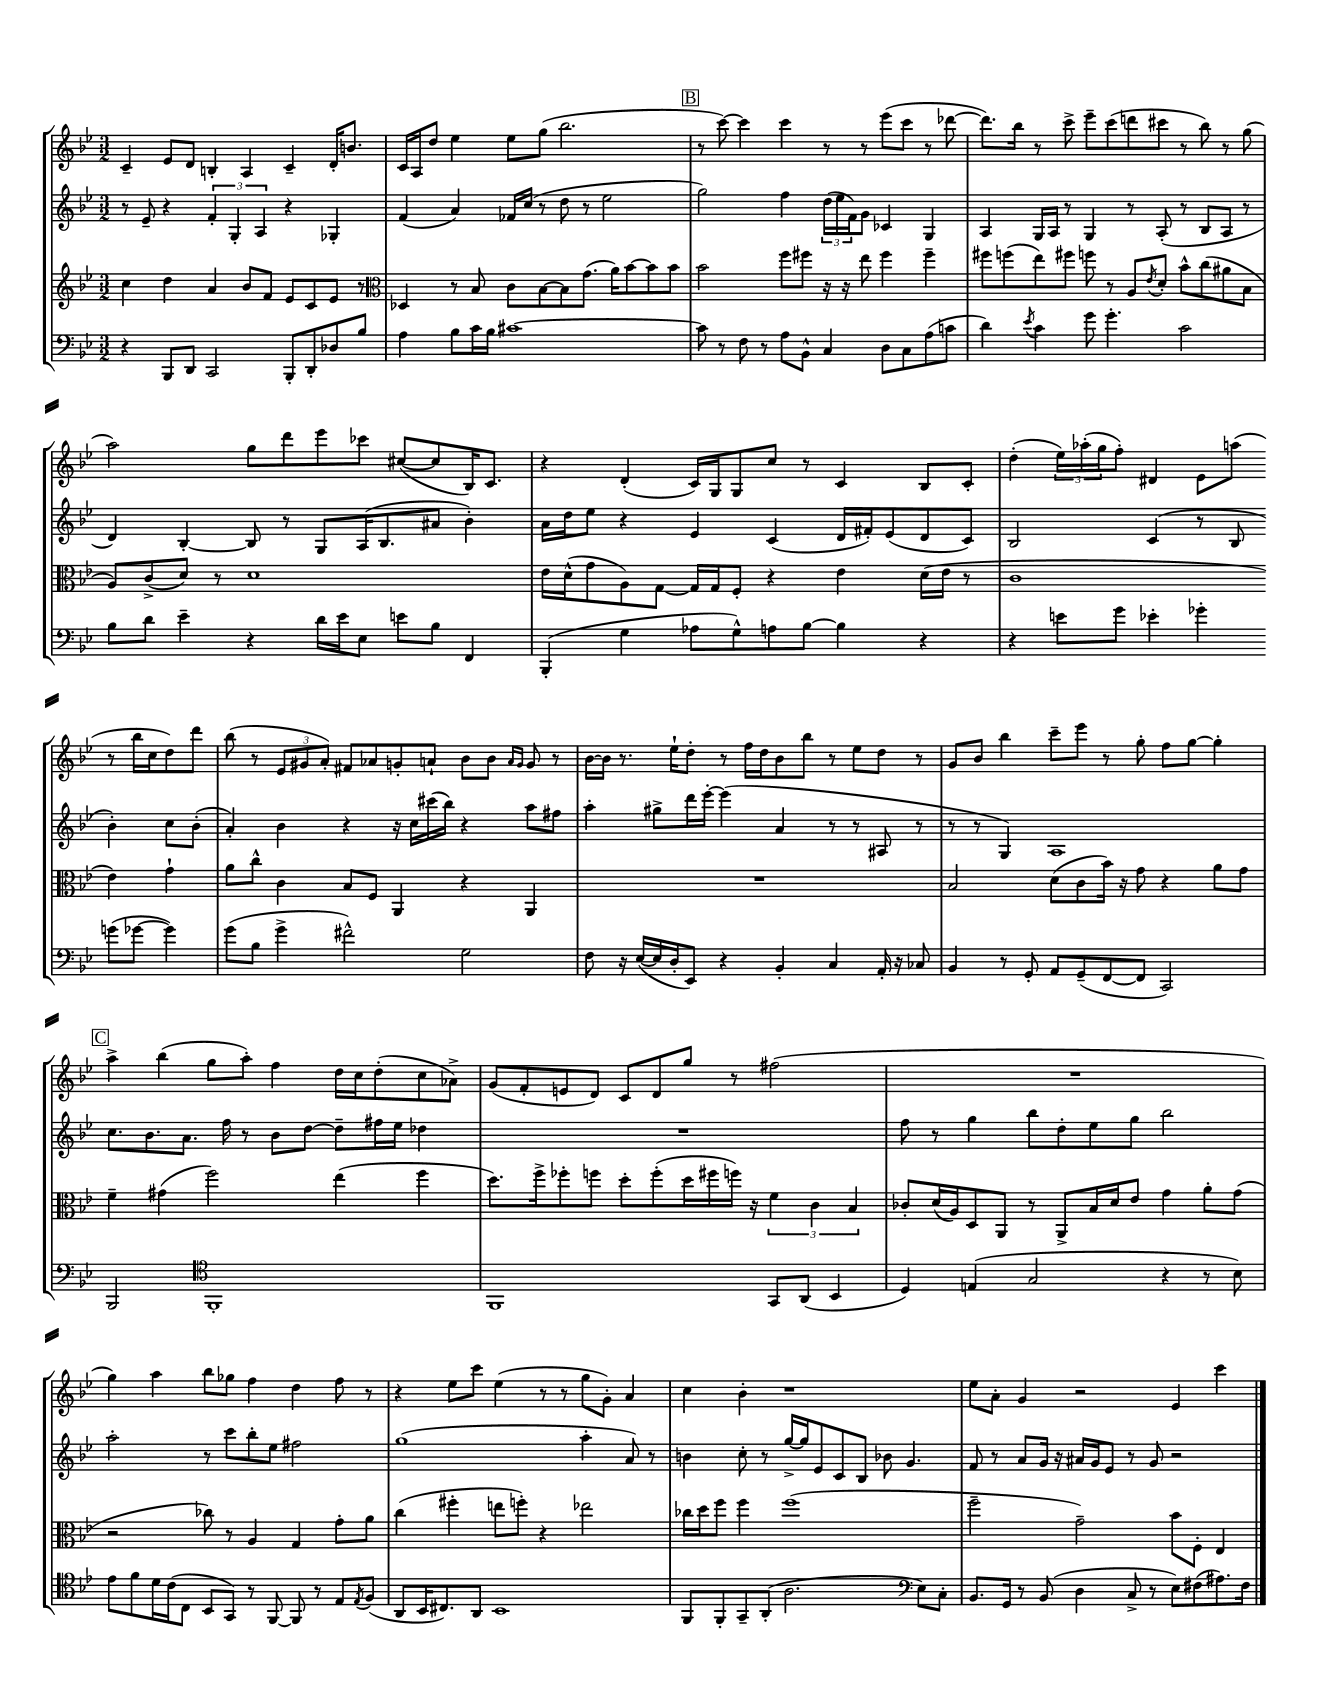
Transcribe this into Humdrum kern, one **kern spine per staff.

**kern	**kern	**kern	**kern
*staff4	*staff3	*staff2	*staff1
*clefF4	*clefG2	*clefG2	*clefG2
*k[b-e-]	*k[b-e-]	*k[b-e-]	*k[b-e-]
*M3/2	*M3/2	*M3/2	*M3/2
4r	4cc	8r	4c~
.	.	8e-~	.
8BBB-	4dd	4r	8e-
8DD	.	.	8d
2CC	4a	6f'	4B'
.	.	6G'	.
.	8b-	.	4A
.	.	6A	.
.	8f	.	.
8BBB-'	8e-	4r	4c~
8DD'	8c	.	.
8D-	8e-	4G-'	16d'
.	.	.	8.b
8B-	8r	.	.
=	=	=	=
*	*clefC3	*	*
4A	4D-	(4f	16c
.	.	.	16A
.	.	.	8dd
8B-	8r	4a)	4ee-
16c	8B-	.	.
16B-	.	.	.
[1c#	8c	16f-	8ee-
.	.	(16cc	.
.	[8B-	8r	(8gg
.	8B-]	8dd	2.bb-
.	(8.g	8r	.
.	.	2ee-	.
.	16a)	.	.
.	[8b-	.	.
.	8b-]	.	.
.	8b-	.	.
=	=	=	=
8c#]	2b-	2gg)	8r
8r	.	.	[8ccc)
8F	.	.	4ccc]
8r	.	.	.
8A	8ff	4ff	4ccc
8BB-^^	8ff#	.	.
4C	16r	(24dd	8r
.	.	24ee-	.
.	16r	.	.
.	.	24f)	.
.	8ee-	8g	8r
8D	4ff#	4c-	(8eee-
8C	.	.	8ccc
(8A	4ff#~	4G	8r
8c	.	.	[8ddd-
=	=	=	=
4d)	8ff#	4A	8.ddd-])
.	(8ff	.	.
.	.	.	16bb-
8qe-	.	.	.
4c	8ee-)	16G	8r
.	.	16A	.
.	8ff#	8r	8ccc^
8g	8ff	4G	8eee-~
4.g'	8r	.	(8ccc
.	8A	8r	8ddd
.	8qe-	.	.
.	8d'	(8A'	8ccc#
2c	8b-^^	8r	8r
.	(8cc	8B-	8bb-)
.	8a#	8A	8r
.	8B-	8r	(8gg
=	=	=	=
8B-	8A)	4d)	2aa)
8d	(8c^	.	.
4e-~	8d)	[4B-'	.
.	8r	.	.
4r	1d	8B-]	8gg
.	.	8r	8ddd
16d	.	8G	8eee-
16e-	.	.	.
8E-	.	(16A	8ccc-
.	.	8.B-	.
8e	.	.	([8cc#
8B-	.	8a#	8cc#]
4FF	.	4b-')	16B-)
.	.	.	8.c
=	=	=	=
(4BBB-'	16e-	16a	4r
.	(16d^^	16dd	.
.	8g	8ee-	.
4G	8A)	4r	(4d'
.	[8G	.	.
8A-	16G]	4e-	16c)
.	16G	.	16G
8G^^)	8F'	.	8G
8A	4r	(4c	8cc
[8B-	.	.	8r
4B-]	4e-	16d	4c
.	.	16f#')	.
.	.	(8e-	.
4r	(16d	8d	8B-
.	16e-	.	.
.	8r	8c)	8c'
=	=	=	=
4r	1c	2B-	(4dd'
8e	.	.	24ee-)
.	.	.	(24aa-'
.	.	.	24gg
8g	.	.	8ff')
4e-'	.	(4c	4d#
4g-'	.	8r	8e-
.	.	8B-	(8aa
(8g	4e-)	4b-')	8r
[8g-	.	.	16bb-
.	.	.	16cc
4g-])	4g`	8cc	8dd)
.	.	(8b-'	8ddd
=	=	=	=
(8g	8a	4a')	(8bb-
8B-	8cc^^	.	8r
4g^	4c	4b-	12e-
.	.	.	12g#
.	.	.	12a')
2f#^^)	8B-	4r	8f#
.	8F	.	8a-
.	4AA	16r	8g'
.	.	16cc	.
.	.	(16ccc#	8a`
.	.	16bb-)	.
2G	4r	4r	8b-
.	.	.	8b-
.	.	.	16qqa
.	.	.	16qqg
.	4AA	8aa	8g
.	.	8ff#	8r
=	=	=	=
8F	1.r	4aa'	[16b-
.	.	.	16b-]
16r	.	.	8.r
([16E-	.	.	.
16E-]	.	8gg#^	.
16D'	.	.	16ee-`
8EE-)	.	16ddd	8dd'
.	.	[16eee-'	.
4r	.	(4eee-]	8r
.	.	.	16ff
.	.	.	16dd
4BB-'	.	4a	8b-
.	.	.	8bb-
4C	.	8r	8r
.	.	8r	8ee-
16AA'	.	8A#	8dd
16r	.	.	.
8C-	.	8r	8r
=	=	=	=
4BB-	2B-	8r	8g
.	.	8r	8b-
8r	.	4G)	4bb-
8GG'	.	.	.
8AA	(8d	1A	8ccc~
(8GG~	8c	.	8eee-
[8FF	16b-)	.	8r
.	16r	.	.
8FF]	8g	.	8gg'
2CC)	4r	.	8ff
.	.	.	[8gg
.	8a	.	4gg']
.	8g	.	.
=	=	=	=
2BBB-	4f~	8.cc	4aa^
.	.	8.b-	.
.	(4g#	.	(4bb-
.	.	8.a	.
*clefC4	*	*	*
1FF'	2ff)	.	8gg
.	.	16ff	.
.	.	8r	8aa')
.	.	8b-	4ff
.	.	[8dd	.
.	(4ee-	8dd~]	16dd
.	.	.	16cc
.	.	16ff#	(8dd'
.	.	16ee-	.
.	4ff	4dd-	8cc
.	.	.	8a-^)
=	=	=	=
1FF	8.dd)	1.r	(8g
.	.	.	8f'
.	16ff^	.	.
.	8ff-'	.	8e
.	8ff	.	8d)
.	8dd'	.	8c
.	(8ff'	.	8d
.	16dd	.	8gg
.	16ff#	.	.
.	16ff)	.	8r
.	16r	.	.
8GG	6f	.	(2ff#
(8AA	.	.	.
.	6c	.	.
4BB-	.	.	.
.	6B-	.	.
=	=	=	=
4D)	8c-'	8ff	1.r
.	(16d	8r	.
.	16A)	.	.
(4E	8D	4gg	.
.	8AA	.	.
2G	8r	8bb-	.
.	8AA^	8dd'	.
.	16B-	8ee-	.
.	16d	.	.
.	8e-	8gg	.
4r	4g	2bb-	.
8r	8a'	.	.
8B-)	(8g	.	.
=	=	=	=
8e-	2r	2aa'	4gg)
8f	.	.	.
16d	.	.	4aa
(16c	.	.	.
8C	.	.	.
8BB-	8cc-)	8r	8bb-
8GG)	8r	8ccc	8gg-
8r	4A	8bb-'	4ff
[8FF	.	8ee-	.
8FF]	4G	2ff#	4dd
8r	.	.	.
8E-	8g'	.	8ff
8qE-	.	.	.
(8F	8a	.	8r
=	=	=	=
8AA	(4cc	(1gg	4r
16BB-	.	.	.
8.C#)	.	.	.
.	4ff#'	.	8ee-
8AA	.	.	8ccc
1BB-	8ee	.	(4ee-
.	8ff')	.	.
.	4r	.	8r
.	.	.	8r
.	2ee-	4aa'	8gg
.	.	.	8g')
.	.	8a)	4a
.	.	8r	.
=	=	=	=
8FF	16cc-	4b	4cc
.	16dd	.	.
8FF'	8ff	.	.
8GG~	4ff	8cc'	4b-'
(8AA'	.	8r	.
2.A	(1ff	[16gg^	1r
.	.	16gg]	.
.	.	8e-	.
.	.	8c	.
.	.	8B-	.
.	.	8b-	.
.	.	4.g	.
*clefF4	*	*	*
8E-)	.	.	.
8C'	.	.	.
=	=	=	=
8.BB-	2ff~	8f	8ee-
.	.	8r	8a'
16GG	.	.	.
8r	.	8a	4g
(8BB-	.	16g	.
.	.	16r	.
4D	2g~)	16a#	2r
.	.	16g	.
.	.	8e-	.
8C^	.	8r	.
8r	.	8g	.
8E-)	8b-	2r	4e-
(8F#	8F'	.	.
8.A#)	4E-	.	4ccc
16F#	.	.	.
==	==	==	==
*-	*-	*-	*-
